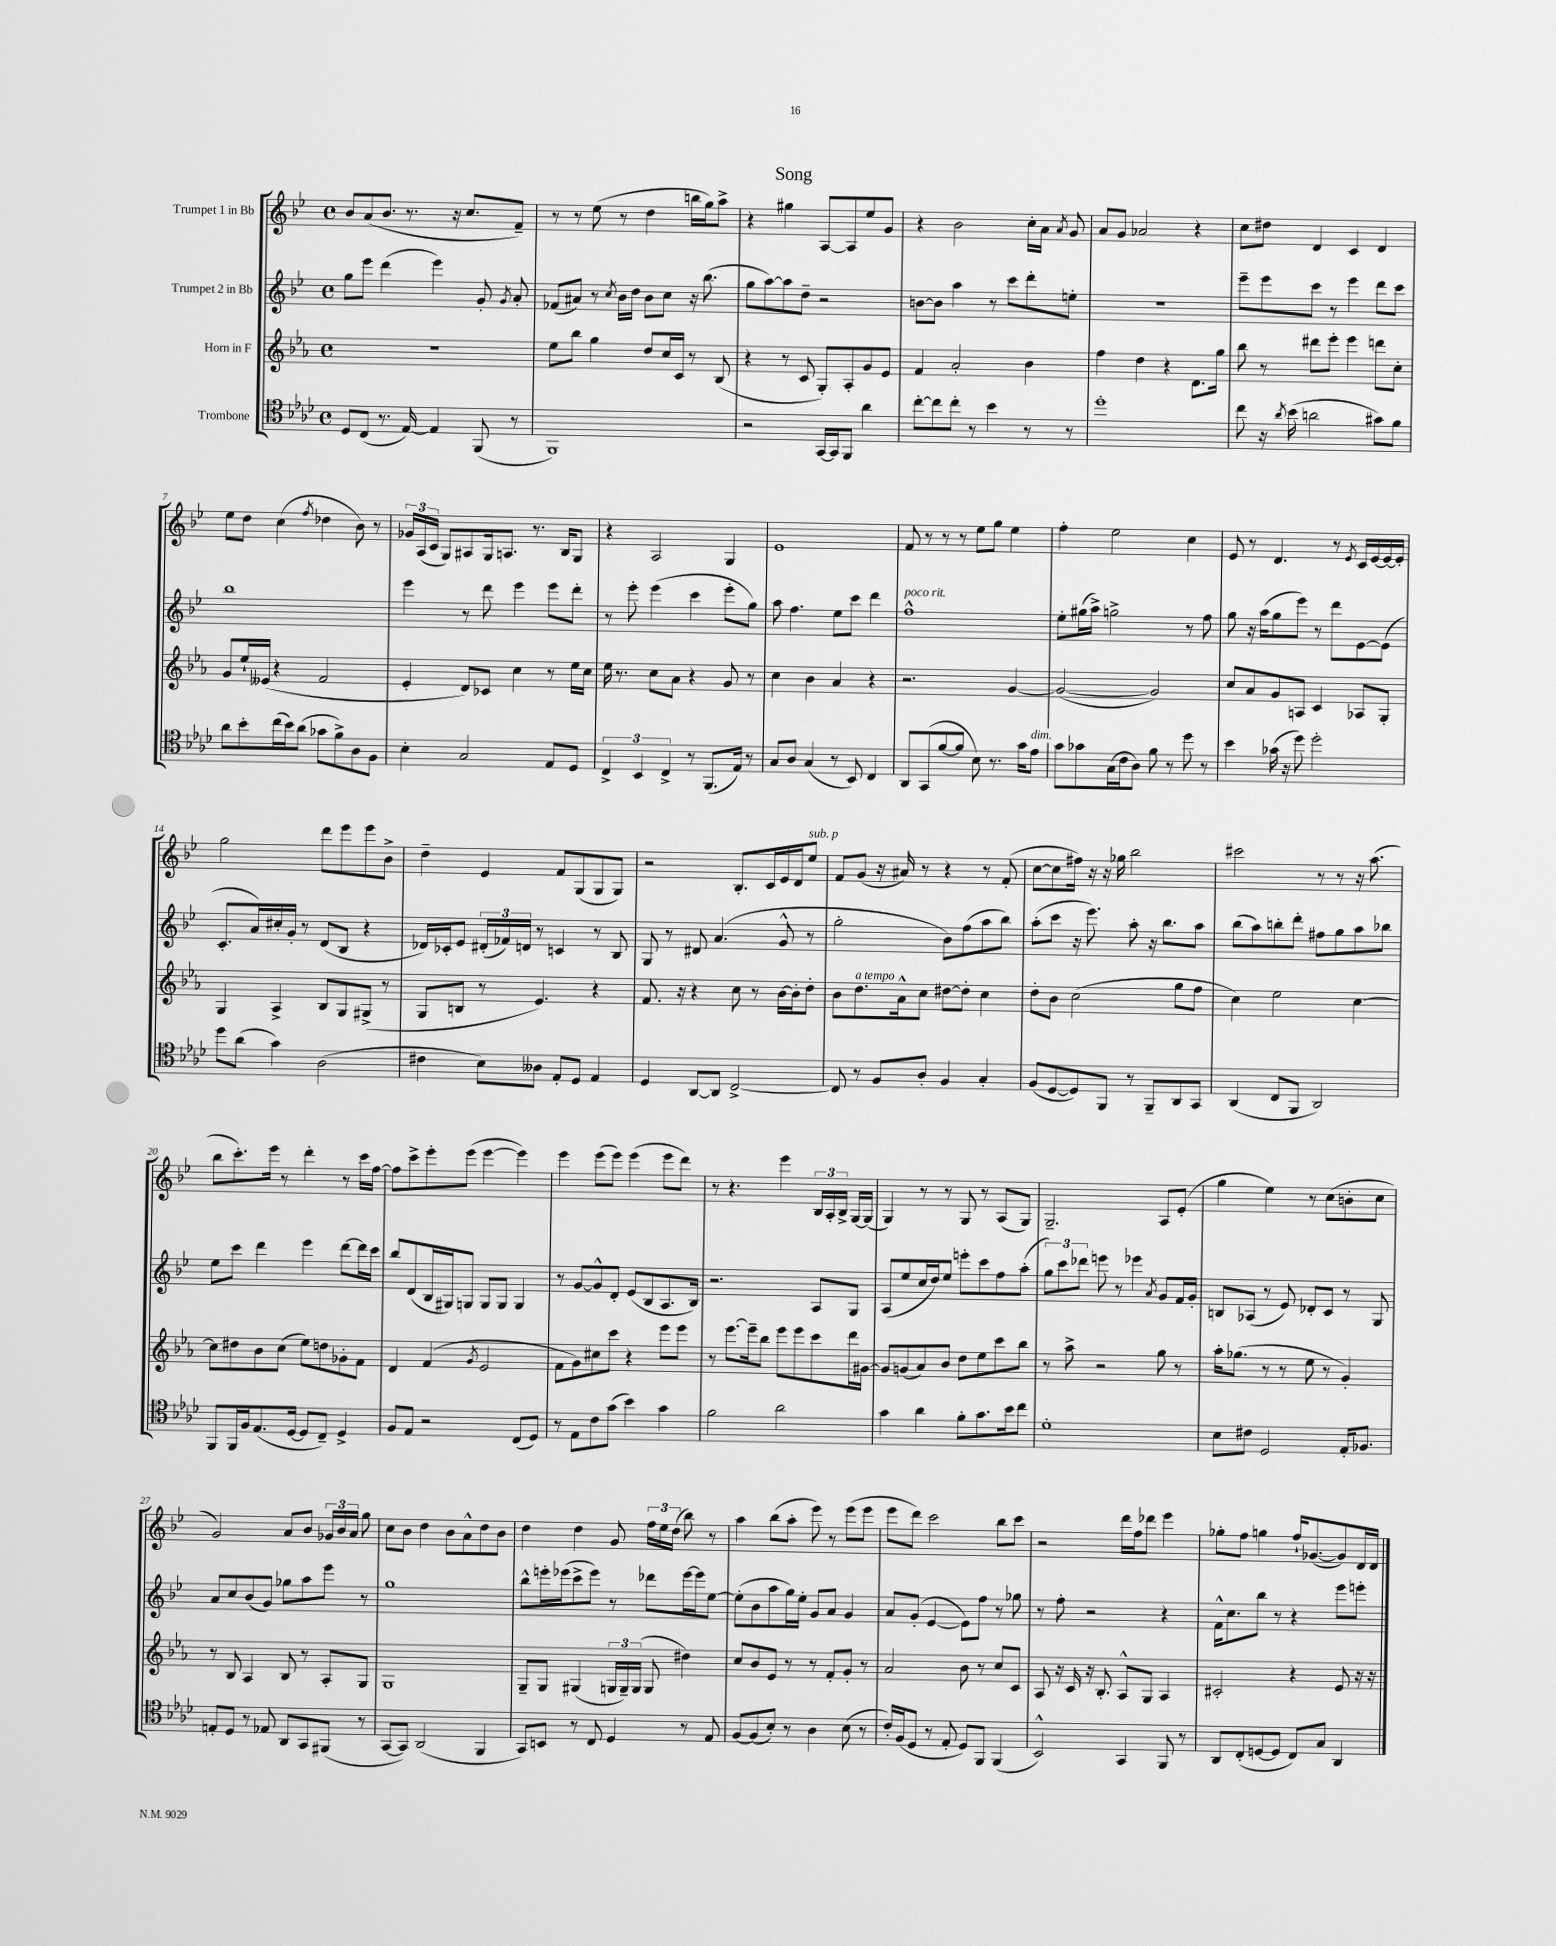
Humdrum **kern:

**kern	**kern	**kern	**kern
*part4	*part3	*part2	*part1
*staff4	*staff3	*staff2	*staff1
*I"Trombone	*I"Horn in F	*I"Trumpet 2 in Bb	*I"Trumpet 1 in Bb
*clefC4	*clefG2	*clefG2	*clefG2
*k[b-e-a-d-]	*k[b-e-a-]	*k[b-e-]	*k[b-e-]
*M4/4	*M4/4	*M4/4	*M4/4
*met(c)	*met(c)	*met(c)	*met(c)
=1	=1	=1	=1
8D-/L	1r	8gg\L	8b-/L
(8C/J	.	8eee-\J	(8a/
8.r	.	(4ddd\	8.b-/J
[16E-/)	.	.	8.r
4E-/]	.	4eee-\)	.
.	.	.	16r
.	.	.	8.cc/L
(8FF/	.	8g'/	.
.	.	8qg/	.
8r	.	8a'/	8f~/J)
=2	=2	=2	=2
1FF)	8ee-\L	(8f-X/L	8r
.	8bb-\J	8a#X/J)	8r
.	4gg\	8r	(8ee-\
.	.	8qcc/	.
.	.	16b-\LL	8r
.	.	16dd\JJ	.
.	8dd/L	8b-\L	4dd\
.	16cc/L	8cc\J	.
.	16c/JJ	.	.
.	8r	16r	16bbn\LL
.	.	(8.bb-\	16gg\J)
.	(8B-/	.	8aa^\J
=3	=3	=3	=3
2r	4r	8gg\L	4r
.	.	[8aa\)	.
.	8r	8aa\]	4gg#X\
.	8c/	8dd~\J	.
[16GG/LL	8G'/L)	2r	[8A/L
16GG/J]	.	.	.
8FF/J	8A-'/	.	8A/]
4a-\	8g/	.	8ee-/
.	8e-/J	.	8g/J
=4	=4	=4	=4
[8cc'\L	4f/	[8bn\L	4r
8cc\]	.	8b\J]	.
8cc'\J	2a-'/	4aa\	2b-\
8r	.	.	.
4b-\	.	8r	.
.	.	8ccc\L	.
8r	4b-\	8ddd'\	16cc'\LL
.	.	.	16a\JJ
.	.	.	8qa/
8r	.	8een'\J	8g/
=5	=5	=5	=5
1dd-'	4ff\	1r	8a/L
.	.	.	8g/J
.	4dd\	.	2a-X/
.	4r	.	.
.	8.d\L	.	4r
.	16gg\Jk	.	.
=6	=6	=6	=6
8cc\	8bb-\	8eee-~\L	8cc\L
16r	8r	8eee-\	8dd#X\J
8qa-/	.	.	.
(16b-\	.	.	.
2an\	8ddd#X\L	8ccc\J	4d/
.	8eee-'\J	8r	.
.	4eee-\	4eee-\	4c/
8g#X\L)	8dddn\L	8ddd\L	4d/
8f\J	8cc'\J	8ccc\J	.
!!LO:LB:g=z
=7	=7	=7	=7
8a-\L	8g/L	1bb-	8ee-\L
8b-'\	16ee-`/L	.	8dd\J
.	(16e--X/JJ	.	.
(16cc\L	4r	.	(4cc\
16b-\J)	.	.	.
(8a-\J	.	.	.
.	.	.	8qff/
8g-X\L	2f/	.	4dd-X\
8f^\)	.	.	.
8A-\	.	.	8b-\)
8F\J	.	.	8r
=8	=8	=8	=8
4B-'\	4e-'/	4eee-\	24g-X/LL
.	.	.	(24A/
.	.	.	24c/JJ
.	.	.	8G/L)
2G/	8d/L)	8r	8A#X/
.	8c-X/J	8ddd\	16G/k
.	.	.	8.An/J
.	4cc\	4eee-\	.
.	.	.	8.r
8E-/L	8r	8eee-\L	.
.	.	.	16B-/KL
8D-/J	16ee-\LL	8ddd'\J	8G/J
.	16cc\JJ	.	.
=9	=9	=9	=9
6C^/	16ee-\	8r	4r
.	8.r	.	.
.	.	8eee-'\	.
6BB-/	.	.	.
.	8cc\L	(4eee-\	2A/
6C^/	.	.	.
.	8a-\J	.	.
8r	4r	4ccc\	.
(8.FF/L	.	.	.
.	8g/	8eee-'\L	4G/
16E-/Jk)	.	.	.
8r	8r	8gg\J)	.
=10	=10	=10	=10
8G/L	4cc\	8aa\	1e-
8A-/J	.	4.ff\	.
(4G/	4b-\	.	.
8r	4a-/	8ee-\L	.
8BB-/)	.	8ccc\J	.
4C/	4r	4ddd\	.
=11	=11	=11	=11
!	!	!LO:TX:a:i:t=poco rit.	!
8AA-/L	2.r	1ff^^	8f/
(8GG/	.	.	8r
[8f/	.	.	8r
8f/J]	.	.	8r
8B-\)	.	.	8ee-\L
8.r	.	.	8gg\J
.	[4g/	.	4ee-\
16g\KL	.	.	.
!LO:TX:a:i:t=dim.	!	!	!
8e-\J	.	.	.
=12	=12	=12	=12
8g\L	(2g/_	8ee-'\L	4ff'\
8g-X\	.	(16gg#X\L	.
.	.	16aa^\JJ)	.
(16G\L	.	2ggn^\	2ee-\
16c\J	.	.	.
8A-\J)	.	.	.
8f\	2g/])	.	.
8r	.	.	.
8dd-\	.	8r	4cc\
8r	.	8ff\	.
=13	=13	=13	=13
4b-\	8cc/L	8gg\	8e-/
.	8a-/	16r	8r
.	.	(16aa\KL	.
(16g-X\	8g/	8gg\	4.d/
16r	.	.	.
8dd-\)	8An/J	8eee-\J)	.
2dd-'\	4c/	8r	.
.	.	8ddd\L	8r
.	.	.	8qe-/
.	8A-X/L	[8e-\	16c/LL
.	.	.	[16e-/
.	8G'/J	(8e-\J]	16e-/_
.	.	.	16e-'/JJ]
!!LO:LB:g=z
=14	=14	=14	=14
8dd-\L	4G/	8.c'/L	2gg\
(8a-\J	.	.	.
.	.	16a/L)	.
4g\)	4A-^/	16cc#X'/	.
.	.	16g'/JJ	.
.	.	8r	.
(2A-\	8B-/L	(8d/L	8ddd\L
.	8G/	8B-/J	8eee-\
.	(8G#X^/J	4r	8eee-\
.	8r	.	8b-^\J
=15	=15	=15	=15
4c#X\	8G/L	16d-X/LL)	4dd~\
.	.	16c-X'/J	.
.	8Bn/J	8e-/J	.
8B-\L)	8r	(24d#X'/LL	4e-/
.	.	24f-X/)	.
.	.	24dn/JJ	.
8A--X\J	4.e-/)	8r	.
8E-'/L	.	4cn/	8f/L
8D-/J	.	.	(8G/
4E-/	4r	8r	8G/
.	.	8B-/	8G/J)
=16	=16	=16	=16
4D-/	8.f/	8G/	2r
.	.	8r	.
.	16r	.	.
[8AA-/L	4r	8d#X/	.
8AA-/J]	.	(4.a/	.
[2C^/	8cc\	.	8.B-'/L
.	8r	.	.
.	.	.	16c/L
.	[16b-\LL	8g^^/	16e-/
.	16b-'\J]	.	16d/J
!	!	!	!LO:TX:a:i:t=sub. p
.	8dd'\J	8r	8ee-/J
=17	=17	=17	=17
8C/]	8b-\L	2gg'\	8f/L
!	!LO:TX:a:i:t=a tempo	!	!
8r	8.dd\	.	(8g/J
8F/L	.	.	16r
.	16a-^^\k	.	16a#X/)
8A-'/J	8cc\J	.	8r
4F/	[8dd#X\L	8b-\L)	4r
.	8dd#'\J]	(8ff\	.
4G'/	4cc\	8aa\	8r
.	.	8bb-\J)	(8f'/
=18	=18	=18	=18
(8F/L	8dd'\L	(8aa'\L	[8cc\L
[8D-/	8b-\J	8ccc\J	8cc\]
8D-/])	(2cc\	16r	16ff#X\Jk)
.	.	8.eee-\)	16r
8FF/J	.	.	16r
.	.	.	16gg-X\
8r	.	8aa'\	2bb-\
8FF~/L	.	16r	.
.	.	8.bb-\L	.
8AA-/	8gg\L	.	.
8GG/J	8ff\J	8aa\J	.
=19	=19	=19	=19
(4AA-/	4cc\)	(8bb-\L	2ccc#X\
.	.	8aa\)	.
8C/L	2ee-\	8bbn'\	.
8FF/J	.	8ddd'\J	.
2AA-/)	.	8ff#X\L	8r
.	.	8gg\	8r
.	[4cc\	8aa\	16r
.	.	.	(8.aa\
.	.	8bb-X\J	.
!!LO:LB:g=z
=20	=20	=20	=20
8FF/L	8cc\L]	8ee-\L	8bb-\L
16FF/L	8dd#X\	8ccc\J	8.ccc'\)
16F/J	.	.	.
(8.E-/	8b-\	4ddd\	.
.	.	.	16eee-\Jk
.	(8cc\J	.	8r
[16D-/Jk	.	.	.
8D-/L]	8ee-\L)	4eee-\	4ddd'\
8C~/J)	8ddn\	.	.
4D-^/	8g-X'\	[8ddd\L	8r
.	8f\J	16ddd\L]	16ccc\LL
.	.	16ccc\JJ	[16ff\JJ
=21	=21	=21	=21
8F/L	4d/	8bb-/L	8ff\L]
8E-/J	.	(8d/	8ccc^\
2r	(4f/	16B-/L	8eee-'\
.	.	16G#X/J)	.
.	.	8Gn/J	(8eee-\J
.	8qg/	.	.
.	2e-/	8G/L	[4eee-\
.	.	8G/J	.
(8C/L	.	4G/	4eee-\])
8D-/J)	.	.	.
=22	=22	=22	=22
8r	8f\L	8r	4eee-\
8E-\L	8g\)	[8g/L	.
8c\	8cc#X\	8g^^/]	(8eee-\L
(8g\J	8ccc\J	8d'/J	8eee-\J)
4b-\)	4r	(8e-/L	(4eee-\
.	.	8B-/	.
4g\	8eee-\L	8.A/	8eee-\L
.	8eee-\J	.	8ddd\J)
.	.	16B-/Jk)	.
=23	=23	=23	=23
2f\	8r	2.r	8r
.	[8.eee-\L	.	4.r
.	16eee-~\k]	.	.
.	8bb-\J	.	.
2a-\	8eee-\L	.	4eee-\
.	8eee-\	.	.
.	8ccc\	8A/L	24B-/LL
.	.	.	24A'/
.	.	.	24B-^/JJ
.	16ddd\L	8G/J	[16G/LL
.	[16g#X\JJ	.	(16G/JJ]
=24	=24	=24	=24
4g\	8g#/L]	(8A/L	4G/)
.	(8gn/	8ee-/	.
4a-\	8a-/)	16cc/L	8r
.	.	16dd/J)	.
.	8b-/J	8ee-/J	8r
8f'\L	8dd\L	8eeen'\L	8G/
8.g\	8ee-\	8ccc\	8r
.	8ccc\	8ff\	(8A/L
16b-\k	.	.	.
8cc\J	8bb-\J	(8aa'\J	8G/J)
=25	=25	=25	=25
1d-'	8r	12gg\L)	2.G~/
.	.	12ccc\	.
.	8aa-^\	.	.
.	.	12ddd-X\J	.
.	2r	8eeen\	.
.	.	8r	.
.	.	4eee-X\	.
.	.	8qa/	.
.	8gg\	8g/L	8A/L
.	8r	16f/L	(8e-'/J
.	.	16g'/JJ	.
=26	=26	=26	=26
8B-\L	16aa-'\KL	8Bn/L	4gg\
.	(8.gg-X\J	.	.
8c#X\J	.	(8A-X/J	.
2D-/	8r	8r	4ee-\)
.	8r	8e-/)	.
.	8ee-\	8d-X'/L	8r
.	8r	8c/J	(8cc\L
16E-'/KL	4g'/)	8r	8bn'\
8.F-X/J	.	.	.
.	.	8G/	8cc\J
!!LO:LB:g=z
=27	=27	=27	=27
8En'/L	8r	8a/L	2g/)
8D-/J	8B-/	8cc/	.
8r	4A-/	(8b-/	.
8E-X/	.	8g/J)	.
8AA-/L	8B-/	8gg-X\L	8a/L
8GG/	8r	8aa\	8b-/J
(8FF#X/J	8A-'/L	8eee-\J	24g-X/LL
.	.	.	24b-/
.	.	.	24a/JJ
8r	8G/J	8r	8gg\
=28	=28	=28	=28
[8GG/L	1G	1gg	8cc\L
8GG/J])	.	.	8b-\J
(2AA-/	.	.	4dd\
.	.	.	8b-\L
.	.	.	8a^^\
4FF/	.	.	8dd\
.	.	.	8b-\J
=29	=29	=29	=29
8GG/L)	8G~/L	8bb-^^\L	4dd\
8BBn/J	8G/J	16eeen'\L	.
.	.	(16eee-X\J	.
8r	(4G#X/	8ccc^\	4dd\
8C/	.	8eee-\J)	.
4D-/	24Gn/LL	8r	8g/
.	24G~/)	.	.
.	(24G/JJ	.	.
.	8G/	8ddd-X\L	24ff\LL
.	.	.	24ee-\
.	.	.	(24dd\JJ
8r	4dd#X\)	[16eee-\L	8bb-\)
.	.	16eee-\J]	.
8E-/	.	[8ee-\J	8r
=30	=30	=30	=30
[8F/L	8cc/L	(8ee-'\L]	4aa\
(8F/]	8b-/	8b-\	.
8B-'/J)	8e-/J	8aa\	(8bb-\L
8r	8r	16gg\L)	8aa'\J
.	.	16ee-'\JJ	.
4A-\	8r	8g/L	8eee-\)
.	8f'/L	8a/J	8r
(8B-\	8g'/J	4g/	(8eee-\L
8r	8r	.	8eee-\J
=31	=31	=31	=31
16c'/LL)	2a-/	8a/L	8eee-\L
(16F/J	.	.	.
8D-/J	.	(8g'/J	8ddd\J)
8r	.	[4e-/	2ccc\
8E-'/	.	.	.
8D-/L)	8b-\	8e-\L])	.
8FF/J	8r	8ff\J	.
(4FF/	8cc/L	8r	8bb-\L
.	8c/J	8gg-X\	8ccc\J
=32	=32	=32	=32
2BB-^^/)	8A-/	8r	2r
.	16r	8ff'\	.
.	16c/	.	.
.	16r	2r	.
.	8.B-'/	.	.
4GG/	8A-^^/L	.	16ddd\LL
.	.	.	16ff\J
.	8G/J	.	8ddd-X\J
8FF/	4A-/	4r	4eee-\
8r	.	.	.
=33	=33	=33	=33
8AA-/L	2c#X'/	16f^^\KL	8gg-X'\L
.	.	8.cc\	.
(8C'/	.	.	8ff\J
[8Dn/	.	8bb-\J	4ggn\
8D/J]	.	8r	.
8C/L)	4r	4r	16ff`/KL
.	.	.	([8.g-X/
8G/J	.	.	.
4AA-/	8e-/	8eee-\L	8g-/])
.	16r	8eeen'\J	16d/L
.	16r	.	16d/JJ
==	==	==	==
*-	*-	*-	*-
